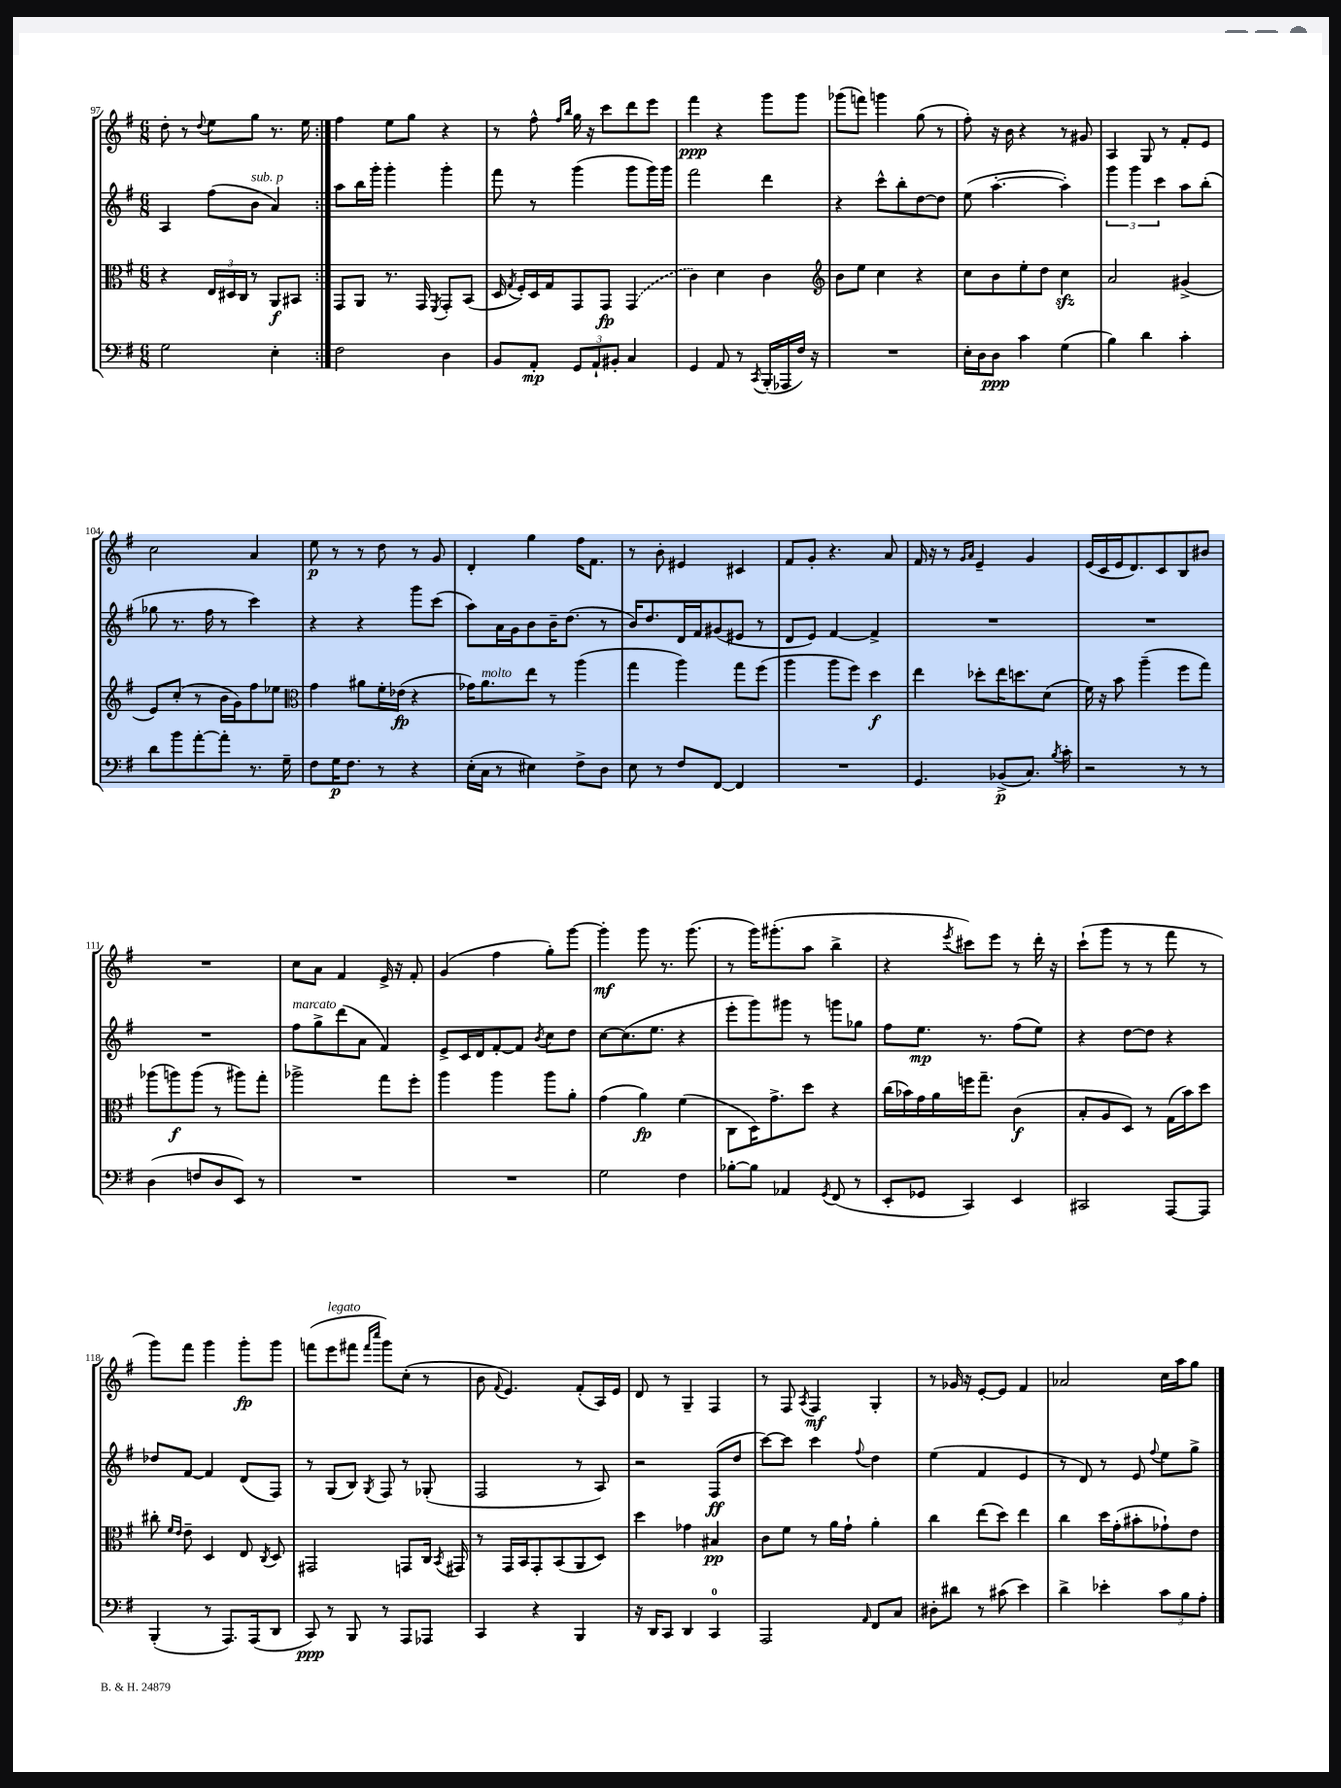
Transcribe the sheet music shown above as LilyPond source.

<<
\new StaffGroup <<
\new Staff = "s0" {
    \clef treble \key g \major \numericTimeSignature \time 6/8
    \autoBeamOff \repeat volta 2 { d''8-. r8 \appoggiatura { d''8 } e''8[ g''8] r8. e''16 | }
    fis''4 e''8[ g''8] r4 |
    r8 fis''8-^ \grace { fis''16[ b''16] } g''16 r16 c'''8[ d'''8 e'''8] |
    fis'''4\ppp r4 g'''8[ g'''8] |
    ges'''8[( f'''8]) g'''4 g''8( r8 |
    fis''8-.) r16 b'16 r4 r8 gis'8 |
    a4 g8 r8 fis'8[-. e'8] |
    c''2 a'4 |
    e''8\p r8 r8 d''8 r8 g'8 |
    d'4-. g''4 fis''16[ fis'8.] |
    r8 b'8-. eis'4 cis'4 |
    fis'8[ g'8]-. r4. a'8 |
    fis'16 r16 r8 \grace { g'16[ a'16] } e'4-- g'4 |
    e'16[( c'16 e'16 d'8.) c'8 b8 bis'8] |
    R2. |
    c''8[ a'8] fis'4 e'16-> r16 fis'8-. |
    g'4( fis''4 g''8[-.) g'''8]~ |
    g'''4-.\mf g'''8 r8. g'''8.( |
    r8 g'''16[) gis'''8.-.( a''8] b''4-> |
    r4 \acciaccatura { e'''8 } cis'''8[) e'''8] r8 d'''16-. r16 |
    c'''8[-!( g'''8] r8 r8 fis'''8 r8 |
    g'''8[) fis'''8] g'''4 g'''8[-.\fp g'''8] |
    f'''8[( e'''8^\markup { \italic "legato" } fis'''8] \grace { fis'''16[ c''''16] } g'''8[) c''8]-.( r8 |
    b'8 \appoggiatura { fis'8 } e'4.) fis'8[-.( a16) e'16] |
    d'8 r8 g4-- fis4 |
    r8 fis8 \acciaccatura { a8 } fis4\mf g4-. |
    r8 ges'16 r16 e'8[~-. e'8] fis'4 |
    aes'2 c''16[ a''16 g''8] \bar "|." |
}
\new Staff = "s1" {
    \clef treble \key g \major \numericTimeSignature \time 6/8
    \autoBeamOff \repeat volta 2 { a4 fis''8[( b'8]^\markup { \italic "sub. p" } a'4) | }
    a''8[ b''16 g'''16]-. g'''4-. g'''4-. |
    fis'''8 r8 g'''4( g'''8[ g'''16) g'''16] |
    fis'''2 d'''4 |
    r4 c'''8[-^ b''8-. d''8~ d''8] |
    e''8( a''4.~-. a''4-.) |
    \tuplet 3/2 { g'''4 g'''4 c'''4 } a''8[ b''8]-.( |
    ges''8 r8. fis''16 r8 c'''4) |
    r4 r4 g'''8[ c'''8]( |
    a''8[) a'16 g'16 b'8 b'16-- d''8.]( r8 |
    b'16[) d''8. d'16 fis'16 gis'8( eis'8] r8 |
    d'8[ e'8]) fis'4~ fis'4-> |
    R2. |
    R2. |
    R2. |
    fis''8[^\markup { \italic "marcato" } g''8-> d'''8( a'8] fis'4) |
    e'8[-> c'16 d'16 fis'8~-. fis'8] \acciaccatura { b'8 } c''8[ d''8] |
    c''8[~ c''8.( e''8.] r4 |
    e'''8[-. g'''8) gis'''8] r8 g'''8[ ges''8] |
    fis''8[ e''8.]\mp r8. fis''8[( e''8]) |
    r4 d''8[~ d''8] r4 |
    des''8[ fis'8]~ fis'4 d'8[( fis8]) |
    r8 g8[( b8]) \acciaccatura { g8 } fis8 r8 ges8-.( |
    fis2 r8 a8) |
    r2 fis8[\ff( d''8] |
    c'''8[~) c'''8] c'''4 \appoggiatura { fis''8 } d''4 |
    e''4( fis'4 e'4 |
    r8 d'8) r8 e'8 \appoggiatura { fis''8 } e''8[ g''8]-> \bar "|." |
}
\new Staff = "s2" {
    \clef alto \key g \major \numericTimeSignature \time 6/8
    \autoBeamOff \repeat volta 2 { r4 \tuplet 3/2 { e16[ dis16 c16] } r8 a,8[\f bis,8] | }
    g,8[ a,8] r8. g,16 \acciaccatura { fis,8 } g,8[-. b,8]( |
    d16 \acciaccatura { g8 } fis16[-.) d16 g16 g,8 g,8]\fp \once \slurDashed g,4( |
    c'4) d'4 c'4 |
    \clef treble b'8[ e''8] c''4 r4 |
    c''8[ b'8 e''8-. d''8] c''4\sfz |
    a'2 gis'4->( |
    e'8[) c''8]-.( r8 b'16[ g'16) fis''8 ees''8] |
    \clef alto g'4 ais'8[ fis'16-. ees'16]\fp( r4 |
    ges'16[) a'8.^\markup { \italic "molto" } e''8] r8 a''4( |
    g''4 a''4) g''8[ fis''8]( |
    a''4 a''8[ fis''8]) d''4\f |
    e''4 des''8[-. e''16 d''8. d'8]( |
    fis'16) r16 b'8 a''4--( fis''8[ g''8]) |
    aes''8[( a''8\f) a''8]( r8 ais''8[) g''8]-. |
    aes''2-> g''8[ fis''8]-. |
    a''4 a''4 a''8[ a'8]-. |
    g'4( a'4\fp) fis'4( |
    c8[ d16) g'8.-> d''8] r4 |
    c''16[( bes'16) g'16 a'16 f''16 g''8.]-- c'4\f( |
    b8[-. a8 d8]) r8 g16[( b'16) d''8] |
    cis''8-. \grace { fis'16[ e'16] } e'8-- d4 e8 \acciaccatura { c8 } d8 |
    gis,2 g,8[ c16] \acciaccatura { b,8 } gis,16 |
    r8 g,16[ b,16 g,8-. b,8( a,8 d8]) |
    d''4 ges'4 bis4\pp |
    c'8[ fis'8] r8 a'16[ g'16]-! a'4-. |
    c''4 e''8[( d''8]) e''4 |
    c''4 d''16[ g'16-.( bis'8-. ges'8-!) e'8] \bar "|." |
}
\new Staff = "s3" {
    \clef bass \key g \major \numericTimeSignature \time 6/8
    \autoBeamOff \repeat volta 2 { g2 e4-. | }
    fis2 d4 |
    b,8[ a,8]-.\mp \tuplet 3/2 { g,8[ a,8-! bis,8]-. } c4 |
    g,4 a,8 r8 \acciaccatura { c,8 } b,,16[-.( aes,,16 fis16]) r16 |
    R2. |
    e16[-. d16 d8]\ppp c'4 g4( |
    b4) d'4 c'4-. |
    d'8[ b'8 a'8~-. a'8]-. r8. g16-- |
    fis8[ g16\p fis8.] r8 r4 |
    e16[-.( c16] r8 eis4) fis8[-> d8] |
    e8 r8 fis8[ fis,8]~ fis,4 |
    R2. |
    g,4. bes,8[->\p( c8.]) \acciaccatura { b8 } c'16-. |
    r2 r8 r8 |
    d4( f8[ d8 e,8]) r8 |
    R2. |
    R2. |
    g2 fis4 |
    bes8[~-. bes8] aes,4 \acciaccatura { g,8 } fis,8( r8 |
    e,8[-. ges,8] c,4) e,4 |
    cis,2 a,,8[~ a,,8] |
    b,,4-.( r8 a,,8.[) a,,16( d,8] |
    c,8\ppp) r8 b,,8 r8 a,,8[ aes,,8] |
    c,4 r4 b,,4 |
    r16 d,16[ c,8] d,4 c,4-0 |
    a,,2 \grace { a,16 } fis,8[ c8] |
    dis8[-. dis'8] r8 cis'8( e'4) |
    d'4-> ees'4-. \tuplet 3/2 { c'8[ b8 a8]-. } \bar "|." |
}
>>
>>
\layout { \context { \Score currentBarNumber = #97 } }
